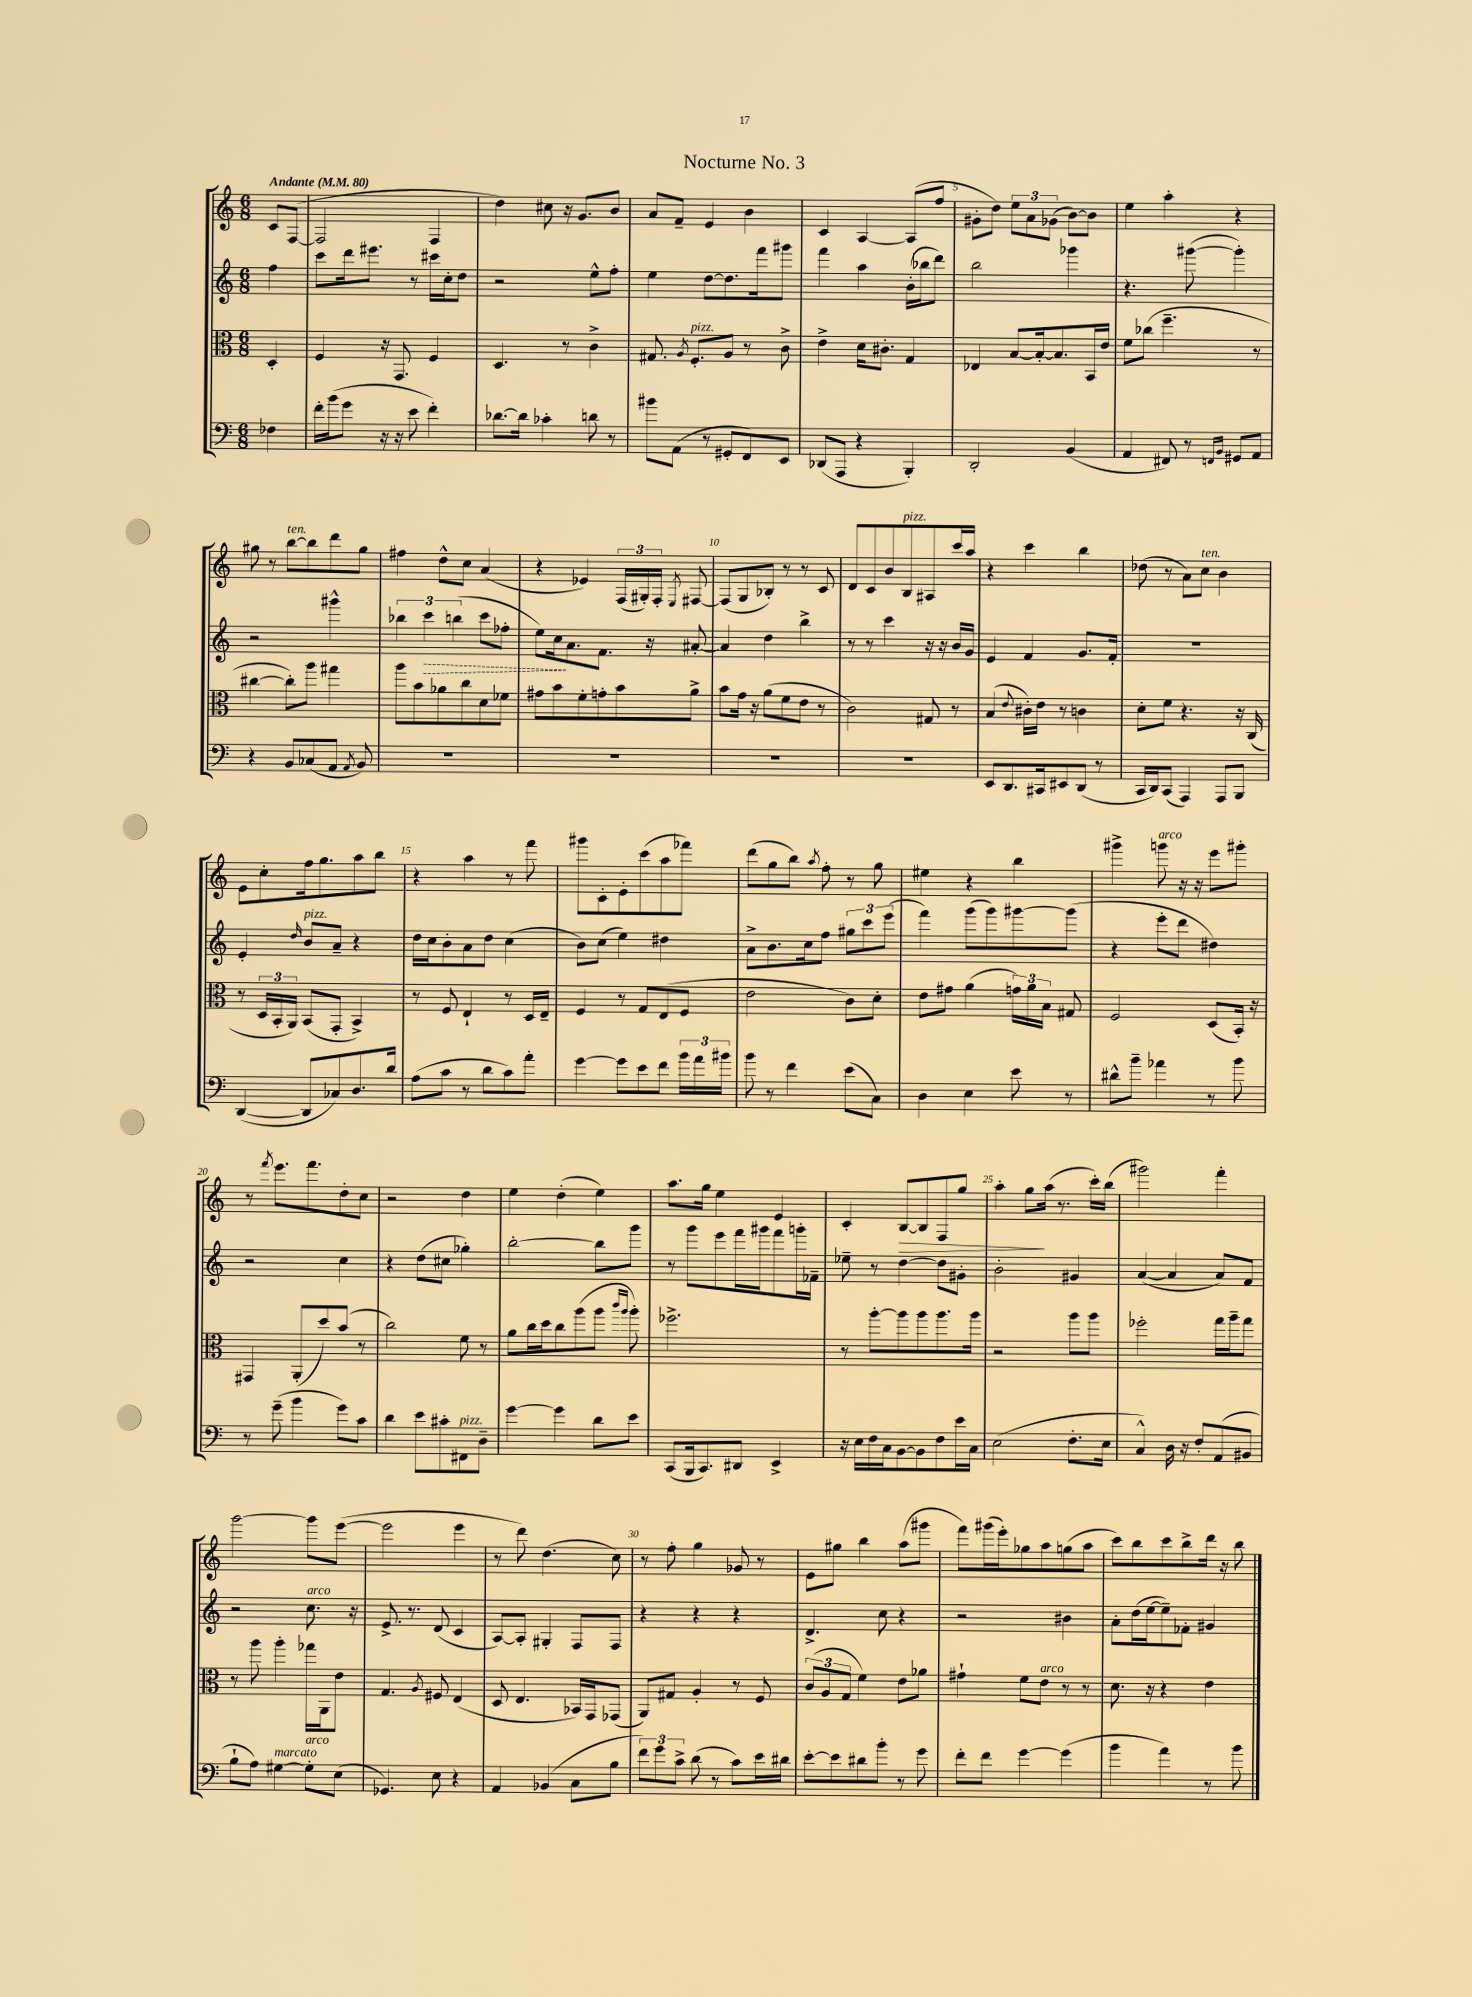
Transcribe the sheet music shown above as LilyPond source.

\header { title = "Nocturne No. 3" }
<<
\new StaffGroup <<
\new Staff = "s0" {
    \clef treble \key c \major \numericTimeSignature \time 6/8 \partial 4 \tempo "Andante" 4 = 80
    \autoBeamOff c'8[ f8]~( |
    f2 f4 |
    d''4) cis''8 r16 g'8.[ b'8] |
    a'8[ f'8]-- e'4 b'4 |
    c'4 a4~ a8[( f''8] |
    gis'8[-. d''8]) \tuplet 3/2 { e''8[ a'8 ges'8]( } b'8[~) b'8] |
    e''4 a''4-. r4 |
    gis''8 r8 b''8[~^\markup { \italic "ten." } b''8 d'''8 gis''8] |
    fis''4 d''8[-^ c''8] a'4( |
    r4 ees'4) \tuplet 3/2 { f16[( gis16-.) f16]-. } \acciaccatura { e8 } fis8~ |
    fis8[( g8 bes8]-.) r8 r8 c'8 |
    d'8[ c'8 b'8 b8^\markup { \italic "pizz." } ais8 c'''16 a''16] |
    r4 c'''4 b''4 |
    des''8( r8 a'8[) c''8]^\markup { \italic "ten." } b'4 |
    e'8[ c''8-. f''16 g''8. a''8 b''8] |
    r4 a''4 r8 f'''8 |
    gis'''8[ c'8-. e'8-. c'''8( a''8 fes'''8]) |
    d'''8[( g''8 b''8]) \acciaccatura { a''8 } f''8-. r8 g''8 |
    eis''4 r4 b''4 |
    gis'''4-> g'''8^\markup { \italic "arco" } r16 r16 e'''8[ gis'''8]-. |
    r8 \acciaccatura { f'''8 } e'''8.[ f'''8. d''8-. c''8] |
    r2 d''4 |
    e''4 d''4-.( e''4) |
    a''8.[ g''16] e''4 e'4 |
    c'4-. b8[~\> b8 f8 g''8] |
    a''4-. g''8[\! a''16]( r8. c'''16[-.) b''16]( |
    gis'''2) f'''4-. |
    g'''2~ g'''8[ e'''8]~( |
    e'''2 e'''4 |
    r8 d'''8) d''4.( c''8) |
    r8 f''8-. g''4 ges'8 r8 |
    e'8[ gis''8] b''4 a''8[( gis'''8] |
    f'''8[) gis'''16( e'''16-.) ges''8 a''8 g''8( a''8] |
    c'''8[) b''8 c'''8 b''8-> d'''16] r16 b''8 \bar "|." |
}
\new Staff = "s1" {
    \clef treble \key c \major \numericTimeSignature \time 6/8 \partial 4
    \autoBeamOff f''4 |
    c'''8[ d'''16 eis'''8.] r8 cis'''16[ c''16-. d''8] |
    r2 e''8[-^ f''8]-. |
    e''4 d''8[~ d''8. f'''16 gis'''8] |
    f'''4 a''4 b'16[-.( bes''16 d'''8]) |
    b''2 ges'''4 |
    r4. gis'''8~( gis'''4-.) |
    r2 gis'''4-^ |
    \tuplet 3/2 { bes''4 \once \override Hairpin.style = #'dashed-line c'''4\> b''4( } c'''8[ fes''8]-. |
    e''8[) c''16\! a'8. f'8.] r16 ais'8~-. |
    ais'4 d''4 b''4-> |
    r8 r8 c'''4 r16 r16 b'16[ g'16] |
    e'4 f'4 g'8.[ f'16]-. |
    R2. |
    e'4-. \grace { d''16 } b'8[^\markup { \italic "pizz." } a'8]-- r4 |
    d''16[ c''16 b'8-. a'8 d''8] c''4( |
    b'8[) c''8]( e''4) dis''4 |
    a'8[-> b'8. c''16 f''8] \tuplet 3/2 { gis''8[ c'''8 e'''8]( } |
    f'''4) g'''8[( g'''8) gis'''8~ gis'''8]( |
    r4 e'''8[-. d'''8] dis''4) |
    r2 c''4 |
    r4 d''8[( cis''8] ges''4-.) |
    b''2~-. b''8[ g'''8] |
    r8 g'''8[ e'''8 f'''16 gis'''16 f'''8 g'''16-. fes'16]-- |
    ees''8-- r8 d''4~ d''8[ gis'8]-. |
    b'2-. gis'4 |
    a'4~( a'4 a'8[) f'8] |
    r2 c''8.^\markup { \italic "arco" } r16 |
    e'8.-> r8. d'8( c'4 |
    a8[~) a8]-. gis4-. f8[ f8] |
    r4 r4 r4 |
    d'4.-> c''8 r4 |
    r2 bis'4 |
    a'8[-. d''16( e''16~ e''8--) fes'8]-. gis'4 \bar "|." |
}
\new Staff = "s2" {
    \clef alto \key c \major \numericTimeSignature \time 6/8 \partial 4
    \autoBeamOff d4-. |
    f4 r16 g,8. f4 |
    d4. r8 c'4-> |
    gis8. \acciaccatura { a8 } f8.[-.^\markup { \italic "pizz." } a8] r8 c'8-> |
    e'4-> d'16[ cis'8.]-. g4 |
    ees4 b8[~ b16~-. b8. b,16 e'16] |
    f'8[ ces''8]( f''4.-- r8 |
    cis''4~ cis''8[-.) a''8] gis''4 |
    a''8[ b'8 aes'8 c''8 d'8 fes'8] |
    gis'8[ b'8 f'8-. g'8-. b'8 a'8]-> |
    b'8[ g'16] r16 a'8[( f'8 e'8] r8 |
    c'2) gis8 r8 |
    b4( \appoggiatura { e'8 } cis'16[-.) e'16] r8 c'4 |
    d'8[-. f'8] r4. r16 c16( |
    r8 \tuplet 3/2 { d16[ b,16-. a,16]) } b,8[( g,8]-. b,4->) |
    r8 f8 e4-! r8 d16[ e16]-- |
    f4 r8 g8[ e8( f8] |
    e'2 c'8[) d'8]-. |
    e'8[ gis'8] a'4( \tuplet 3/2 { g'16[) a'16 b16] } gis8 |
    f2 d8[( b,16]-.) r16 |
    gis,4 a,8[-.( d''8) b'8]( r8 |
    c''2) f'8 r8 |
    a'8[ c''16 d''16 c''8 a''8( a''8] \grace { c'''16[ a''16] } a''8-.) |
    fes''2.-> |
    r8 a''8[~-. a''8 a''8 a''8. a''16] |
    r2 a''8[ a''8] |
    fes''2-. g''16[ a''16-- g''8] |
    r8 a''8 a''4-. ges''16[ a,16 e'8] |
    g4. \acciaccatura { a8 } fis8 e4( |
    d8 e4. bes,16[) g,16 ges,8]( |
    a,8[) gis8] a4-. r8 f8 |
    \tuplet 3/2 { c'8[( a8 g8] } f'4) e'8[ aes'8] |
    gis'4-! f'8[ e'8]^\markup { \italic "arco" } r8 r8 |
    d'8. r16 r4 e'4 \bar "|." |
}
\new Staff = "s3" {
    \clef bass \key c \major \numericTimeSignature \time 6/8 \partial 4
    \autoBeamOff fes4 |
    f'16[-. b'16( g'8] r16 r16 e'8 f'4-.) |
    des'8.[~ des'16] ces'4-. d'8 r8 |
    bis'8[ a,8]( r8 gis,8[-. f,8) e,8] |
    des,8[( a,,8] r4 b,,4-.) |
    d,2-. b,4( |
    a,4 fis,8) r8 \grace { f,16[ b,16] } gis,8[ a,8] |
    r4 b,8[ ces8( a,8] \acciaccatura { a,8 } b,8) |
    R2. |
    R2. |
    R2. |
    R2. |
    e,8[ d,8. cis,16 eis,8 d,8]( r8 |
    c,16[ d,16) c,8]( a,,4) a,,8[ b,,8] |
    d,4~( d,8[ ces8) d8. d'16] |
    a8[( c'8] r8 d'8[ c'8) a'8]-. |
    g'4~ g'8[ e'8 f'8] \tuplet 3/2 { b'16[ a'16 bis'16] } |
    b'8 r8 f'4 e'8[( c8]) |
    d4 e4 e'8 r8 |
    dis'8[-^ b'8]-- aes'4 r8 b'8 |
    r8 g'8--( b'4 g'8[) c'8] |
    d'4 e'8[ cis'8-. fis,8^\markup { \italic "pizz." } d8]-- |
    g'4~ g'4 d'8[ e'8] |
    c,8[( b,,16 c,8.) dis,8] e,4-> |
    r16 e16[ f16 c16 b,8~ b,8 f8 e'16 c16] |
    e2( f8.[-. e16] |
    c4-^) d16 r16 f8[-. a,8( bis,8] |
    b8[-! a8]) gis4~^\markup { \italic "marcato" } gis8[-.^\markup { \italic "arco" } e8]( |
    ges,4.) e8 r4 |
    a,4 bes,4( c8[ b8] |
    \tuplet 3/2 { f'8[) g'8 c'8]-> } d'8( r8 c'8[) e'16 dis'16] |
    e'8[~-. e'8 dis'8 b'8]-. r8 g'8 |
    f'8[-. f'8] g'4~ g'4( |
    b'4 a'4) r8 b'8 \bar "|." |
}
>>
>>
\layout { \context { \Score \override BarNumber.break-visibility = ##(#f #t #t) barNumberVisibility = #(every-nth-bar-number-visible 5) } }
